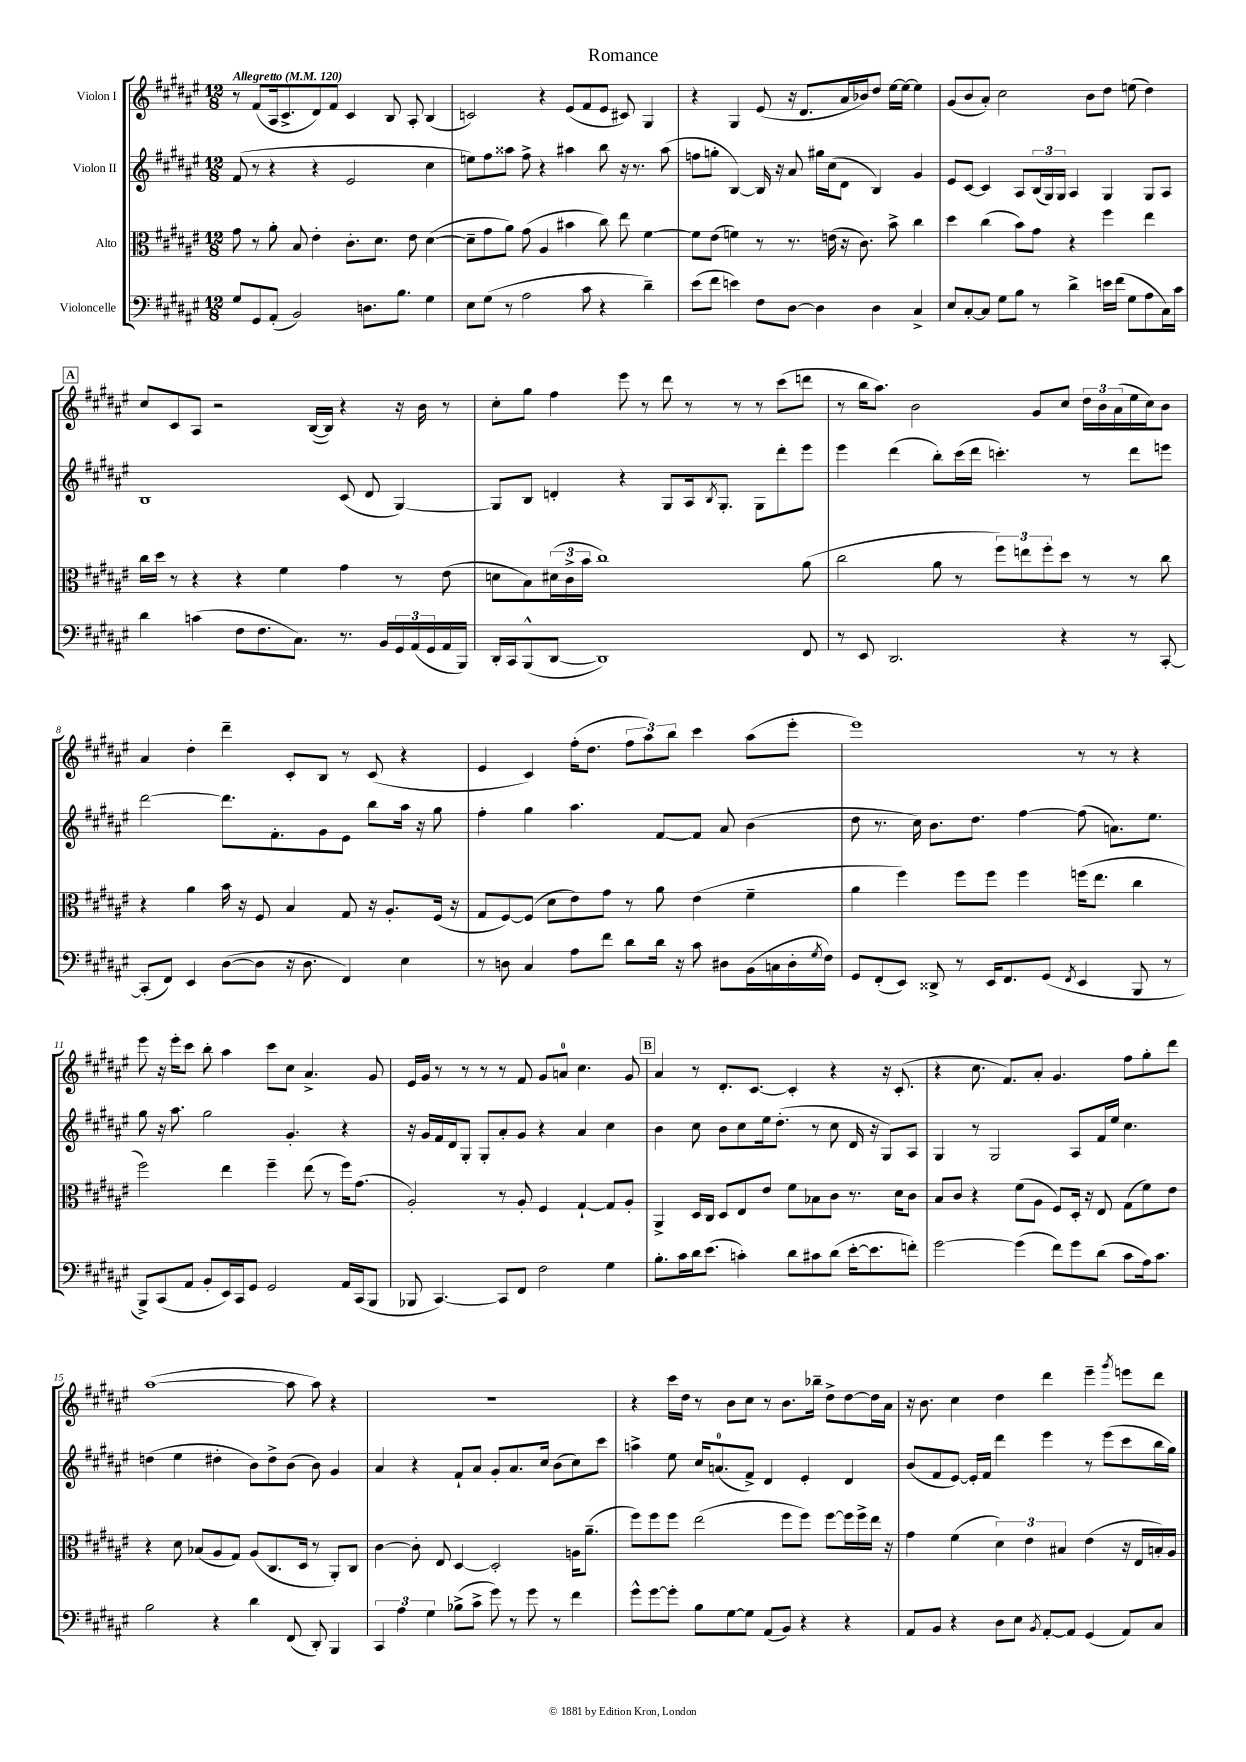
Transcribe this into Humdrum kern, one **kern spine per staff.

**kern	**kern	**kern	**kern
*part4	*part3	*part2	*part1
*staff4	*staff3	*staff2	*staff1
*I"Violoncelle	*I"Alto	*I"Violon II	*I"Violon I
*clefF4	*clefC3	*clefG2	*clefG2
*k[f#c#g#d#a#e#]	*k[f#c#g#d#a#e#]	*k[f#c#g#d#a#e#]	*k[f#c#g#d#a#e#]
*M12/8	*M12/8	*M12/8	*M12/8
*MM120	*MM120	*MM120	*MM120
=1	=1	=1	=1
!	!	!	!LO:TX:a:B:t=Allegretto
8G#/L	8g#\	(8f#/	8r
8GG#/	8r	8r	(8f#/L
(8AA#'/J	8a#'\	4r	16A#/k
.	.	.	8.c#^/
2BB/)	8B/	.	.
.	4e#'\	4r	8d#/)
.	.	.	8f#/J
.	8.c#'\L	2e#/	4c#/
8.Dn\L	.	.	.
.	8.d#\J	.	.
.	.	.	8B/
8.B\J	.	.	.
.	8e#\	.	8A#'/
4G#\	([4d#\	4cc#\	(4B/
=2	=2	=2	=2
8E#\L	8d#~\L]	8een\L)	2cn/)
(8G#\J	8g#\	8ff#\	.
8r	8a#\J)	8aa##X\J	.
2A#\	(8g#\	8ff#^\	.
.	4A#/	4r	4r
.	4b#X\	4aa#X\	(8e#/L
8c#\	.	.	8f#/
4r	8cc#\)	8bb\	8e#/J
.	8ee#\	16r	8c#X/)
.	.	8.r	.
4d#~\)	[4f#\	.	4G#/
.	.	(8aa#\	.
=3	=3	=3	=3
(8e#\L	8f#\L]	8ffn\L	4r
8f#\J	(8e#\J	8ggn'\J	.
4en\)	4fn\)	[4B/)	4G#/
8F#\L	8r	16B/]	(8e#/
.	.	16r	.
[8D#\J	8.r	8a#/	16r
.	.	.	8.d#/L
4D#\]	.	16gg#X\LL	.
.	(16en\	(16cc#\J	.
.	16r	8d#\J	16a#/L
.	8.c#\)	.	16b-X/J)
4D#\	.	4B/)	8dd#/J
.	8b^\	.	[16ee#\LL
.	.	.	16ee#\JJ_
4C#^/	4cc#\	4g#/	4ee#\]
=4	=4	=4	=4
8E#/L	4dd#\	8e#/L	(8g#/L
[8C#'/	.	[8c#/J	8b/
8C#/J]	(4cc#\	4c#/]	8a#'/J)
8G#\L	.	.	2cc#\
8B\J	8b\L)	8A#/L	.
8r	8g#\J	(24B/L	.
.	.	24G#/)	.
.	.	24G#/JJ	.
4d#^\	4r	4A#/	.
.	.	.	8b\L
16en\LL	4ff#\	4G#/	8dd#\J
(16f#\JJ	.	.	.
8G#\L	.	.	(8een\
8A#\	4ee#\	8G#/L	4dd#\)
16C#\L)	.	8A#/J	.
16c#\JJ	.	.	.
!!LO:LB:g=z
!!LO:REH:place=s1:t=A
=5	=5	=5	=5
4d#\	16cc#\LL	1B	8cc#/L
.	16dd#\JJ	.	.
.	8r	.	8c#/
(4cn\	4r	.	8A#/J
.	.	.	2r
8F#\L	4r	.	.
8.F#\	.	.	.
.	4f#\	.	.
8.C#\J)	.	.	.
.	.	.	([16B/LL
.	.	.	16B/JJ])
8.r	4g#\	(8c#/	4r
.	.	8d#/	.
16BB/LL	.	.	.
24GG#/	8r	[4G#/)	16r
(24AA#/	.	.	.
.	.	.	16b\
24GG#/	.	.	.
16AA#/	(8e#\	.	8r
16BBB/JJ)	.	.	.
=6	=6	=6	=6
16DD#'/LL	8dn\L	8G#/L]	8cc#'\L
16CC#/J	.	.	.
(8BBB^^/	8B\)	8B/J	8gg#\J
[8DD#/J	(24d#X\L	4dn'/	4ff#\
.	24c#^\	.	.
.	24b\JJ	.	.
1DD#])	1cc#)	.	.
.	.	4r	8eee#\
.	.	.	8r
.	.	8G#/L	8ddd#\
.	.	16A#/k	8r
.	.	8qB/	.
.	.	8.G#'/J	.
.	.	.	8r
.	.	8G#\L	8r
.	.	8ddd#'\	(8ccc#\L
8FF#/	(8a#\	8eee#\J	8dddn\J
=7	=7	=7	=7
8r	2cc#\	4eee#\	8r
8EE#/	.	.	16bb\KL
.	.	.	8.aa#\J)
2.DD#/	.	(4ddd#\	.
.	.	.	2b\
.	8a#\	8bb'\L)	.
.	8r	(16ccc#\L	.
.	.	16ddd#\JJ	.
.	12ff#\L)	4.cccn'\)	.
.	12een\	.	.
.	.	.	8g#/L
.	12ff#'\	.	.
4r	8dd#\J	.	8cc#/J
.	8r	8r	24dd#\LL
.	.	.	24b\
.	.	.	(24a#\
8r	8r	8ddd#\L	16ee#\
.	.	.	16cc#\J)
[8CC#'/	8cc#\	8eeen\J	8b\J
!!LO:LB:g=z
=8	=8	=8	=8
(8CC#'/L]	4r	[2ddd#\	4a#/
8FF#/J)	.	.	.
4EE#/	4a#\	.	4dd#'\
([8D#\L	16b\	8.ddd#\L]	4ddd#~\
.	16r	.	.
8D#\J]	8F#/	.	.
.	.	8.f#'\	.
16r	4B/	.	8c#'/L
8.D#\	.	.	.
.	.	8g#\	8B/J
4FF#/)	8G#/	8e#\J	8r
.	16r	8bb\L	(8c#/
.	8.A#'/L	.	.
4E#\	.	16aa#\Jk	4r
.	.	16r	.
.	(16F#/Jk	8gg#\	.
.	16r	.	.
=9	=9	=9	=9
8r	8G#/L	4ff#'\	4e#/
8Dn\	[8F#/)	.	.
4C#/	(8F#/J]	4gg#\	4c#/)
.	8d#\L	.	.
8A#\L	8e#\)	4.aa#\	(16ff#'\KL
.	.	.	8.dd#\J
8f#\J	8g#\J	.	.
8d#\L	8r	.	12ff#\L
.	.	.	12aa#\)
16d#\Jk	8a#\	[8f#/L	.
.	.	.	12bb\J
16r	.	.	.
8c#\	(4e#\	8f#/J]	4ccc#\
8D#X\L	.	8a#/	.
(16BB\L	4f#~\	(4b\	(8aa#\L
16Cn\	.	.	.
16D#'\	.	.	8eee#'\J
8qG#/	.	.	.
16F#\JJ)	.	.	.
=10	=10	=10	=10
8GG#/L	4a#\	8dd#\	1eee#)
(8FF#'/	.	8.r	.
8EE#/J)	4ff#\)	.	.
.	.	16cc#\)	.
8DD##X^/	.	8.b\L	.
8r	8ff#\L	.	.
.	.	8.dd#\J	.
16EE#/KL	8ff#\J	.	.
8.FF#/	.	.	.
.	4ff#\	[4ff#\	.
(8GG#/J	.	.	.
8qFF#/	.	.	.
4EE#/	(16ffn\KL	(8ff#\]	8r
.	8.ee#\J	.	.
.	.	8.an\L)	8r
8BBB/	4cc#\	.	4r
.	.	8.ee#\J	.
8r	.	.	.
!!LO:LB:g=z
=11	=11	=11	=11
8BBB^/L)	2ff#\)	8gg#\	8eee#\
(8CC#/	.	16r	16r
.	.	8.aa#\	16eee#'\KL
8AA#/J	.	.	8ccc#\J
8BB'/L	.	2gg#\	8bb'\
16EE#/L)	4ee#\	.	4aa#\
16CC#/J	.	.	.
8GG#/J	.	.	.
2GG#/	4ff#~\	.	8ccc#\L
.	.	4.g#'/	8cc#\J
.	(8ee#\	.	4.a#^/
.	8r	.	.
16AA#/LL	16ff#\KL)	4r	.
(16CC#/J	(8.g#\J	.	.
8BBB/J	.	.	8g#/
=12	=12	=12	=12
8BBB-X/	2A#'/)	16r	16e#/LL
.	.	16g#/LL	16g#/JJ
[4.CC#/)	.	16f#/	8r
.	.	16d#/J	.
.	.	8G#'/J	8r
.	.	8G#'/L	8r
8CC#/L]	8r	8a#'/	8r
8FF#/J	8A#'/	8g#/J	8f#/
2F#\	4F#/	4r	8g#/L
.	.	.	8an/J
.	[4G#`/	4a#/	4.cc#\
4G#\	8G#/L]	4cc#\	.
.	8A#'/J	.	8g#/
!!LO:REH:place=s1:t=B
=13	=13	=13	=13
8.B'\L	4AA#^/	4b\	4a#/
16c#\L	.	.	.
16d#\J	16D#/LL	8cc#\	8r
(8.e#\J	16C#/JJ	.	.
.	8D#/L	8b\L	8.d#'/L
4cn'\)	8E#/	8cc#\	.
.	.	.	[8.c#/J
.	8e#/J	16ee#\k	.
.	.	(8.dd#'\J	.
8d#\L	8f#\L	.	4c#'/]
8c#X\	8B-X\	8r	.
(8d#\J	8c#\J	8cc#\	4r
[16e#'\KL	8.r	16d#/	.
8.e#\]	.	16r	.
.	.	8G#/L)	16r
.	16d#\KL	.	(8.c#'/
8fn'\J)	8c#\J	8A#/J	.
=14	=14	=14	=14
[2g#\	8B/L	4G#/	4r
.	8c#/J	.	.
.	4r	8r	8.cc#\
.	.	2G#/	.
.	.	.	8.f#/L)
(4g#\]	(8f#\L	.	.
.	8A#\J	.	8a#'/J
8f#\L)	8F#/L)	.	4.g#/
8g#\	16D#'/Jk	8A#/L	.
.	16r	.	.
(8d#\J	8E#/	16f#/L	.
.	.	16ee#/JJ	.
8c#\L	(8G#\L	4.cc#\	8ff#\L
16A#\k)	8f#\)	.	8gg#'\
8.c#\J	.	.	.
.	8e#\J	.	8ddd#\J
!!LO:LB:g=z
=15	=15	=15	=15
2B\	4r	(4ddn\	([1aa#
.	8d#\	4ee#\	.
.	(8B-X/L	.	.
4r	8A#/	4dd#X'\	.
.	8G#/J)	.	.
4d#\	(8A#/L	8b\L)	.
.	8.C#/	8dd#^\	.
(8FF#/	.	(8b\J	8aa#\]
.	16D#/Jk	.	.
8DD#'/)	8r	8b\)	8aa#\)
4BBB/	8AA#'/L)	4g#/	4r
.	8C#/J	.	.
=16	=16	=16	=16
6CC#/	[4c#\	4a#/	1.r
6A#\	.	.	.
.	8c#'\]	4r	.
6G#\	.	.	.
.	8E#/	.	.
(8B-X^\L	[4D#/	8f#`/L	.
8c#^\J	.	8a#/J	.
8g#\)	2D#'/]	8g#'/L	.
8r	.	8.a#/	.
8g#\	.	.	.
.	.	16cc#/Jk	.
8r	.	(8b\L	.
4f#\	16An\KL	8cc#\)	.
.	(8.a#~\J	.	.
.	.	8ccc#\J	.
=17	=17	=17	=17
8g#^^\L	8ff#\L)	4aan^\	4r
[8g#\	8ff#\	.	.
8g#'\J]	8ff#\J	8ee#\	16ccc#\LL
.	.	.	16dd#\JJ
8B\L	(2ee#\	16cc#/KL	8r
.	.	(8.an/	.
[8G#\	.	.	8b\L
8G#\J]	.	8f#^/J)	8cc#\J
(8AA#/L	.	4d#/	8r
8BB/J)	8ff#\L	.	8.b\L
4r	8ff#\J)	4e#'/	.
.	.	.	16bb-X~\Jk
.	[8ff#\L	.	8dd#^\L
4r	16ff#\L]	4d#/	[8dd#\
.	16ff#^\	.	.
.	16ee#\JJ	.	16dd#\L]
.	16r	.	16a#\JJ
=18	=18	=18	=18
8AA#/L	4g#\	(8b/L	16r
.	.	.	8.b\
8BB/J	.	8f#/	.
4r	(4f#\	[8e#/J)	4cc#\
.	.	16e#'/LL]	.
.	.	16f#/JJ	.
8D#\L	6d#\)	4ddd#\	4dd#\
8E#\J	.	.	.
.	6e#\	.	.
8qBB/	.	.	.
[8AA#'/L	.	4eee#\	4ddd#\
.	6B#X/	.	.
8AA#/J]	.	.	.
(4GG#/	(4e#\	8r	4eee#~\
.	.	(8eee#\L	.
.	.	.	8qggg#/
8AA#/L)	16r	8ccc#\	8eeen\L
.	16E#/LL	.	.
8C#/J	16Bn'/)	16bb\L	8ddd#\J
.	16A#/JJ	16gg#\JJ)	.
==	==	==	==
*-	*-	*-	*-
